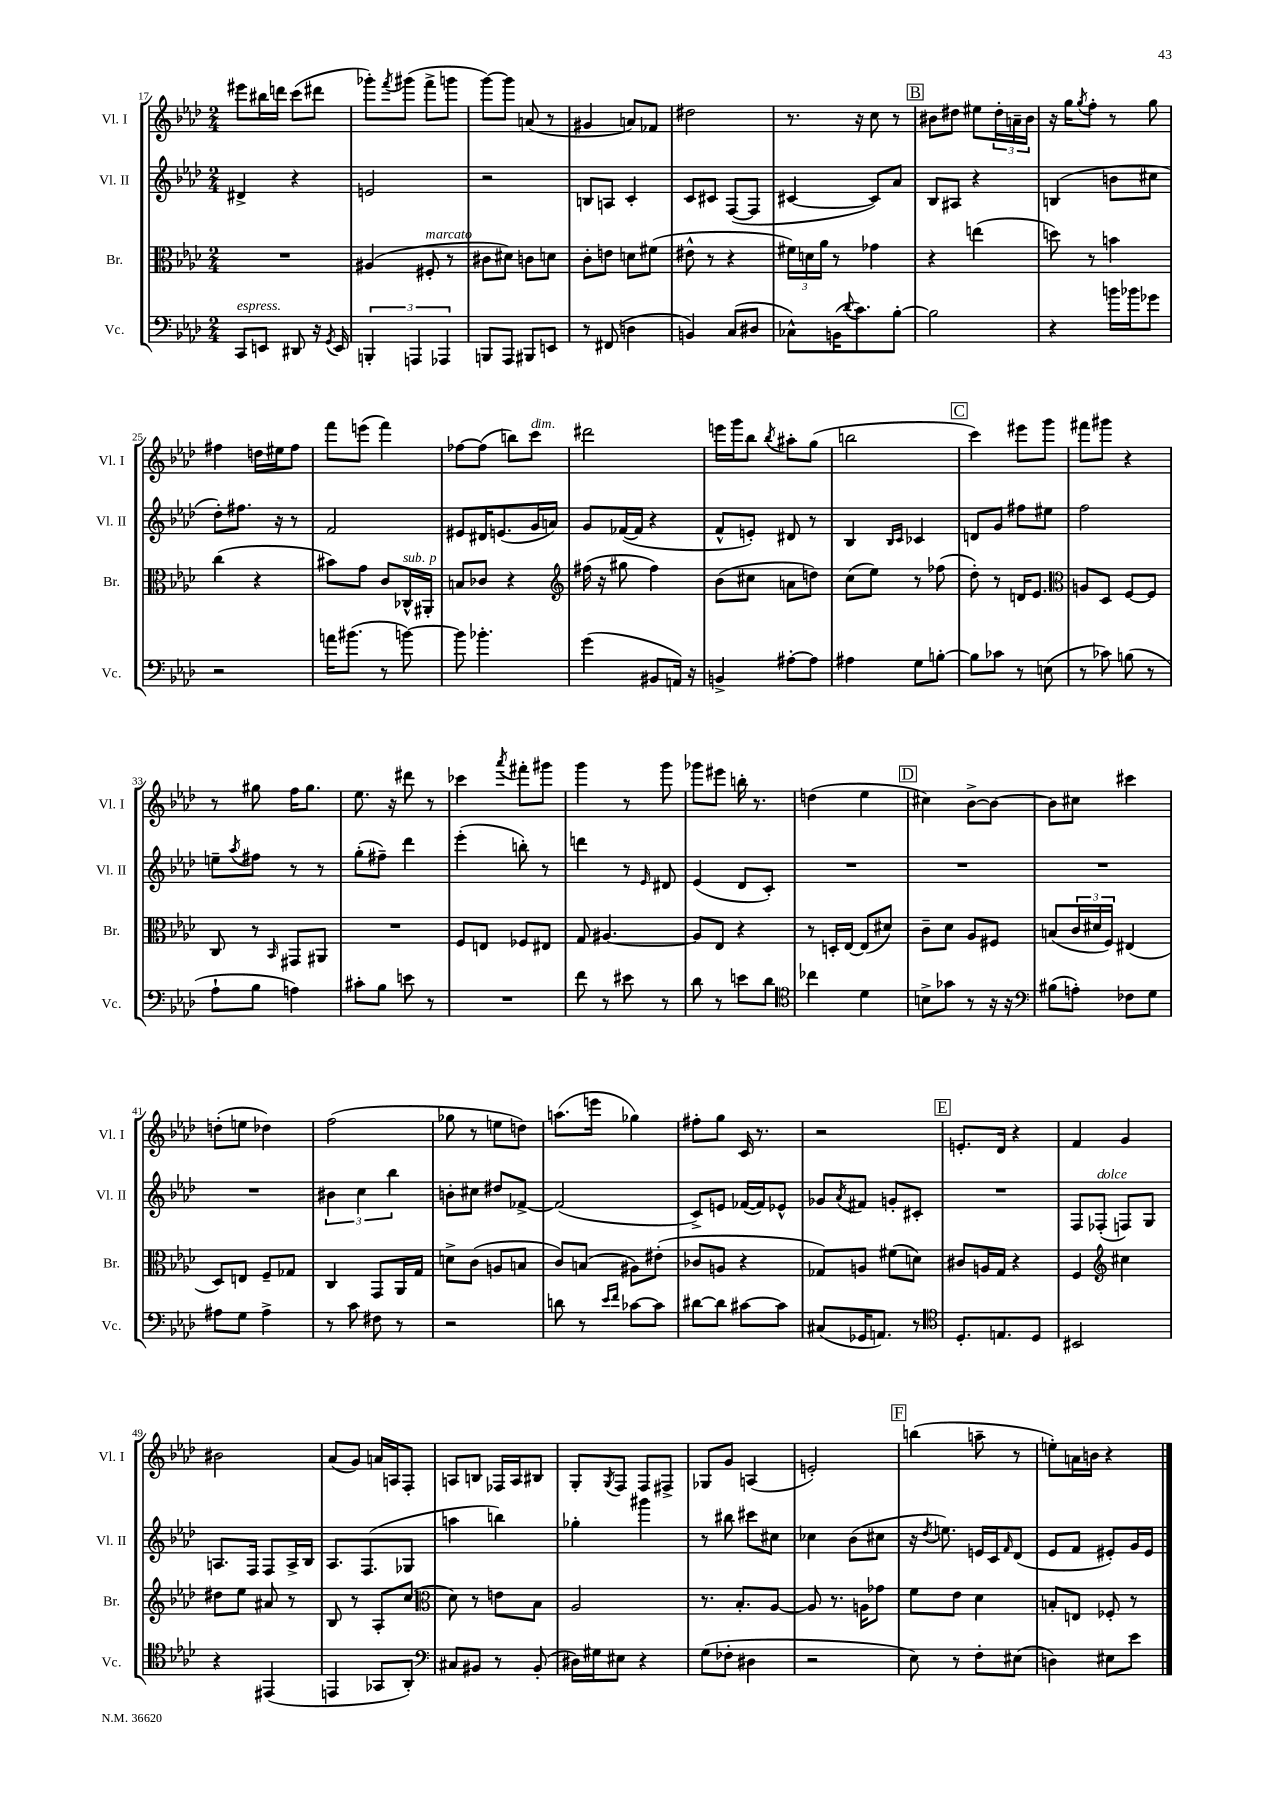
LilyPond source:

<<
\new StaffGroup <<
\new Staff = "s0" \with { instrumentName = "Vl. I" shortInstrumentName = "Vl. I" } {
    \clef treble \key aes \major \numericTimeSignature \time 2/4
    eis'''8 bis''16 d'''16 c'''8( dis'''8 |
    ges'''8-.) \acciaccatura { f'''8 } gis'''8( f'''8-> g'''8 |
    g'''8~) g'''8 a'8( r8 |
    gis'4 a'8) fes'8 |
    dis''2 |
    r8. r16 c''8 r8 |
    \mark \markup { \box "B" } bis'8 dis''8 eis''8 \tuplet 3/2 { dis''16-. a'16-- bis'16 } |
    r16 g''16 \acciaccatura { g''8 } f''8-. r8 g''8 |
    fis''4 d''16 eis''16 fis''8 |
    f'''8 e'''8( f'''4) |
    fes''8~ fes''8( b''8) c'''8^\markup { \italic "dim." } |
    dis'''2 |
    e'''16 g'''16 bes''8 \acciaccatura { bes''8 } ais''8-. g''8( |
    b''2 |
    \mark \markup { \box "C" } c'''4) eis'''8 g'''8 |
    fis'''8 gis'''8 r4 |
    r8 gis''8 f''16 gis''8. |
    ees''8. r16 dis'''8 r8 |
    ces'''4 \acciaccatura { aes'''8 } fis'''8-. gis'''8 |
    g'''4 r8 g'''8 |
    ges'''8 eis'''8 b''16-. r8. |
    d''4( ees''4 |
    \mark \markup { \box "D" } cis''4) bes'8~-> bes'8~ |
    bes'8 cis''8 cis'''4 |
    d''8-.( e''8 des''4) |
    f''2( |
    ges''8 r8 e''8 d''8) |
    a''8.( e'''16 ges''4) |
    fis''8-. g''8 c'16 r8. |
    r2 |
    \mark \markup { \box "E" } e'8.-. des'16 r4 |
    f'4 g'4 |
    bis'2 |
    aes'8( g'8) a'16 a16 f8-. |
    a8 b8 fes16 a16 bis8 |
    g8-. \acciaccatura { g8 } f8 f8 fis8-> |
    ges8 g'8 a4( |
    e'2-.) |
    \mark \markup { \box "F" } b''4( a''8-- r8 |
    e''8-.) a'16 b'16 r4 \bar "|." |
}
\new Staff = "s1" \with { instrumentName = "Vl. II" shortInstrumentName = "Vl. II" } {
    \clef treble \key aes \major \numericTimeSignature \time 2/4
    dis'4-> r4 |
    e'2 |
    r2 |
    b8 a8 c'4-. |
    c'8 cis'8 f8~( f8 |
    cis'4~ cis'8) aes'8 |
    \mark \markup { \box "B" } bes8 ais8 r4 |
    b4( b'8 cis''8 |
    des''8-.) fis''8. r16 r8 |
    f'2 |
    eis'8 dis'16 e'8.( g'16 a'16) |
    g'8 fes'16~( fes'16 r4 |
    f'8-^ e'8-.) dis'8 r8 |
    bes4 \grace { bes16 c'16 } ces'4 |
    \mark \markup { \box "C" } d'8 g'8 fis''8 eis''8 |
    f''2 |
    e''8-- \acciaccatura { aes''8 } fis''8 r8 r8 |
    g''8-.( fis''8--) des'''4 |
    ees'''4-.( b''8-.) r8 |
    d'''4 r8 \grace { ees'16 } dis'8 |
    ees'4( des'8 c'8-.) |
    R2 |
    \mark \markup { \box "D" } R2 |
    R2 |
    R2 |
    \tuplet 3/2 { bis'4 c''4 bes''4 } |
    b'8-. cis''8 dis''8 fes'8~-> |
    fes'2( |
    c'8->) e'8 fes'16~( fes'16) ees'8-^ |
    ges'8 \acciaccatura { aes'8 } fis'8 g'8-. cis'8-. |
    \mark \markup { \box "E" } R2 |
    f8 fes8-.^\markup { \italic "dolce" }( f8) g8 |
    a8. f16 f8 a16-> bes16 |
    aes8. f8.( ges8 |
    a''4 b''4) |
    ges''4-. gis'''4 |
    r8 bis''8 cis'''8 cis''8 |
    ces''4 bes'8( cis''8 |
    \mark \markup { \box "F" } r16 \acciaccatura { des''8 } e''8.) e'16 c'16 \grace { f'16 } des'8( |
    ees'8 f'8 eis'8-.) g'16 eis'16 \bar "|." |
}
\new Staff = "s2" \with { instrumentName = "Br." shortInstrumentName = "Br." } {
    \clef alto \key aes \major \numericTimeSignature \time 2/4
    R2 |
    ais4( fis8-.^\markup { \italic "marcato" } r8 |
    cis'8 dis'8) c'8 d'8 |
    c'8-. e'8 d'8 fis'8( |
    eis'8-^ r8 r4 |
    \tuplet 3/2 { fis'16) d'16 aes'16 } r8 ges'4 |
    \mark \markup { \box "B" } r4 e''4( |
    d''8) r8 b'4 |
    c''4( r4 |
    bis'8) g'8 c'8 ces16-^^\markup { \italic "sub. p" } ais,16-. |
    b8 ces'8 r4 |
    \clef treble fis''16( r16 gis''8 fis''4) |
    bes'8( cis''8 a'8 d''8) |
    c''8( ees''8) r8 fes''8( |
    \mark \markup { \box "C" } des''8-.) r8 d'16 ees'8. |
    \clef alto a8 des8 f8~ f8 |
    c8 r8 \grace { bes,16 } gis,8 ais,8 |
    R2 |
    f8 e8 fes8 eis8 |
    g8 ais4.~ |
    ais8 ees8 r4 |
    r8 d16-. ees16~ ees8( dis'8) |
    \mark \markup { \box "D" } c'8-- des'8 aes8 fis8 |
    b8( \tuplet 3/2 { c'16 dis'16 f16) } eis4( |
    des8) e8 f8-- ges8 |
    c4 g,8 aes,16 g16 |
    d'8-> c'8( a8 b8 |
    c'8) b8( ais8) eis'8-.( |
    ces'8 a8 r4 |
    ges8) a8 fis'8( d'8) |
    \mark \markup { \box "E" } cis'8 a16 g16 r4 |
    f4 \clef treble cis''4 |
    dis''8 ees''8 ais'8 r8 |
    bes8 r8 aes8-. c''8( |
    \clef alto des'8) r8 e'8 bes8 |
    aes2 |
    r8. bes8.-. aes8~ |
    aes8 r8. a16 ges'8 |
    \mark \markup { \box "F" } f'8 ees'8 des'4 |
    b8-. e8 fes8-. r8 \bar "|." |
}
\new Staff = "s3" \with { instrumentName = "Vc." shortInstrumentName = "Vc." } {
    \clef bass \key aes \major \numericTimeSignature \time 2/4
    c,8^\markup { \italic "espress." } e,8 dis,8 r16 \acciaccatura { g,8 } e,16 |
    \tuplet 3/2 { b,,4-. a,,4 aes,,4 } |
    b,,8 aes,,8 bis,,8 e,8 |
    r8 fis,8( d4 |
    b,4) c8( dis8 |
    ces8-^) b,16( \appoggiatura { des'8 } c'8.) bes8~-. |
    \mark \markup { \box "B" } bes2 |
    r4 b'16 bes'16 ges'8 |
    r2 |
    a'16 bis'8.( r8 b'8~) |
    b'8 bes'4.-. |
    g'4( bis,8 a,16) r16 |
    b,4-> ais8~-. ais8 |
    ais4 g8 b8~-. |
    \mark \markup { \box "C" } b8 ces'8 r8 e8( |
    r8 ces'8) b8( r8 |
    aes8-! bes8 a4) |
    cis'8-. bes8 e'8 r8 |
    R2 |
    f'8 r8 eis'8 r8 |
    des'8 r8 e'8 des'8 |
    \clef tenor ces''4 des'4 |
    \mark \markup { \box "D" } b8-> ges'8 r8 r16 r16 |
    \clef bass bis8( a8-.) fes8 g8 |
    ais8 g8 ais4-> |
    r8 c'8 fis8 r8 |
    r2 |
    d'8 r8 \grace { ees'16 f'16 } ces'8~ ces'8 |
    dis'8~ dis'8 cis'8~ cis'8 |
    cis8( ges,16 a,8.) r8 |
    \mark \markup { \box "E" } \clef tenor des8.-. e8. des8 |
    bis,2 |
    r4 eis,4( |
    e,4 ges,8 aes,8-.) |
    \clef bass cis8 bis,8 r8 bis,8-.( |
    dis16) gis16 eis8 r4 |
    g8( fes8-. dis4 |
    r2 |
    \mark \markup { \box "F" } ees8) r8 f8-. eis8( |
    d4) eis8 ees'8 \bar "|." |
}
>>
>>
\layout { \context { \Score currentBarNumber = #17 } }
